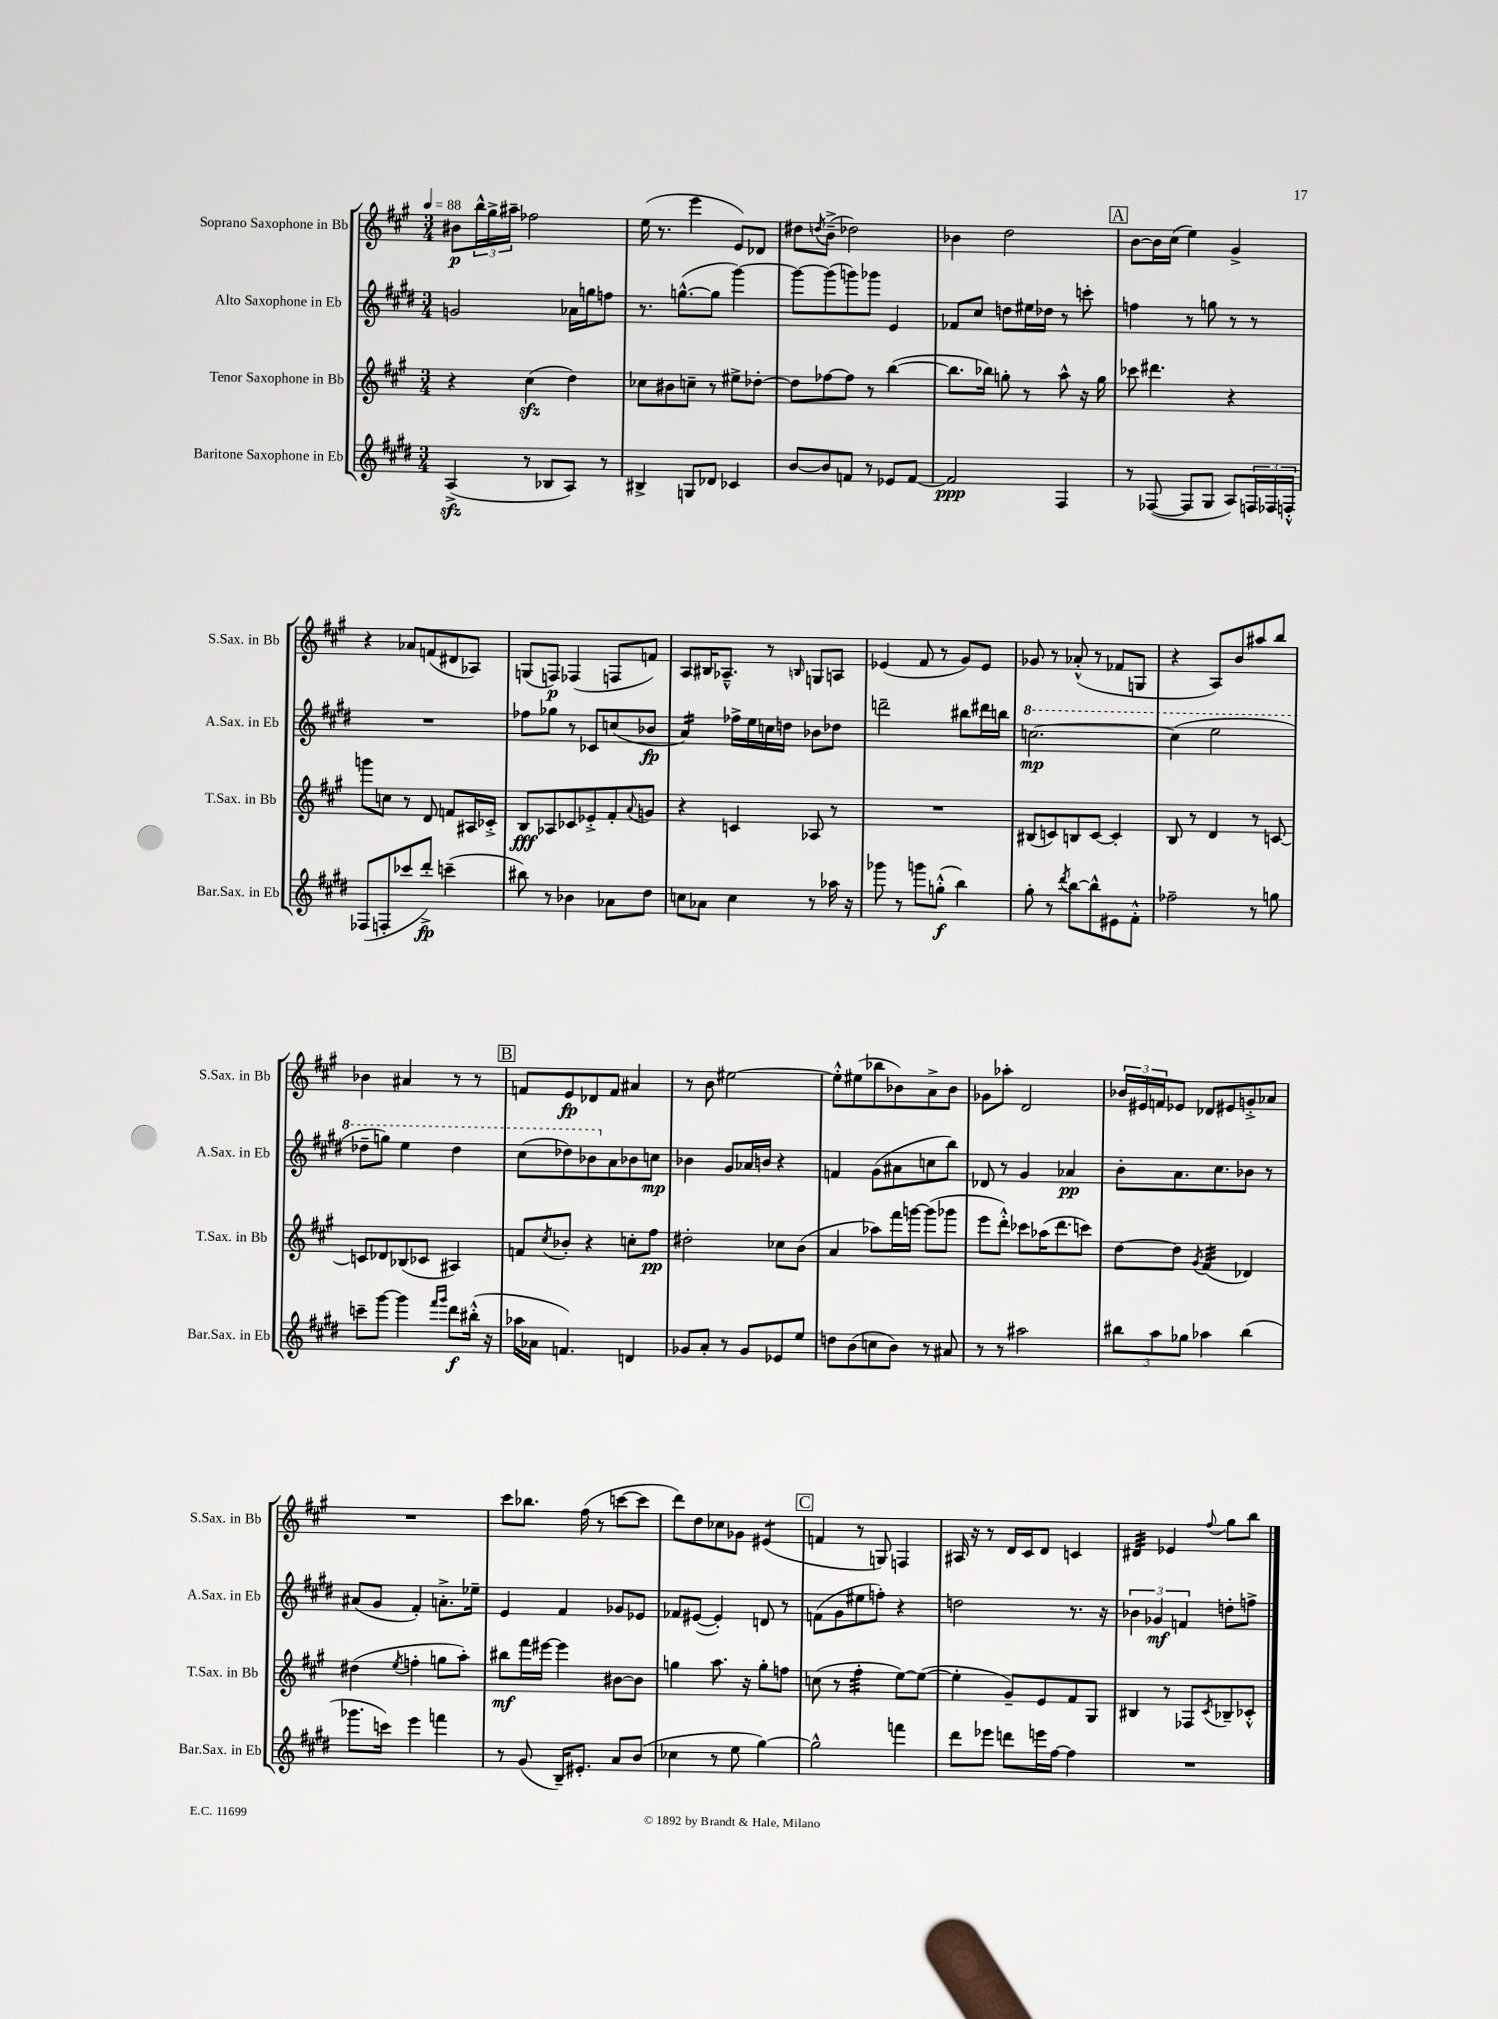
<<
\new StaffGroup <<
\new Staff = "s0" \with { instrumentName = "Soprano Saxophone in Bb" shortInstrumentName = "S.Sax. in Bb" } {
    \clef treble \key a \major \numericTimeSignature \time 3/4 \tempo 4 = 88
    bis'8\p \tuplet 3/2 { b''16-^ gis''16-> ais''16-- } fes''2 |
    e''16( r8. e'''4 e'8) des'8 |
    dis''8 \acciaccatura { d''8 } b'8--->( des''2) |
    bes'4 d''2 |
    \mark \markup { \box "A" } b'8~ b'16 cis''16( e''4) gis'4-> |
    r4 aes'8 f'8( dis'8 aes8) |
    g8( f8\p) fes4( f8 f'8) |
    a8 bis16 aes8.---^ r8 \grace { b16 } g8 a8 |
    ees'4( fis'8 r8 gis'8) ees'8 |
    ges'8 r8 aes'8-.-^( r8 fes'8 g8 |
    r4 a8) b'8 ais''8 b''8 |
    bes'4 ais'4 r8 r8 |
    \mark \markup { \box "B" } f'8 e'8\fp des'8 f'8 ais'4 |
    r8 b'8 eis''2~ |
    eis''8-.-^ eis''8( bes''8 bes'8) a'8-> bes'8 |
    ges'8 aes''8-. d'2 |
    \tuplet 3/2 { bes'16 eis'16 f'16 } ees'8 des'8 eis'8 g'8-.-> aes'8 |
    R2. |
    cis'''8 bes''8. fis''16( r8 c'''8~ c'''8 |
    d'''8) d''8 ces''8 ges'8 eis'4:8( |
    \mark \markup { \box "C" } f'4 r8 g8) f4 |
    ais16 r16 r8 d'16 cis'16 d'8 c'4 |
    dis'4:32 ees'4 \appoggiatura { fis''8 } gis''8 b''8 \bar "|." |
}
\new Staff = "s1" \with { instrumentName = "Alto Saxophone in Eb" shortInstrumentName = "A.Sax. in Eb" } {
    \clef treble \key e \major \numericTimeSignature \time 3/4
    g'2 aes'16 g''16 f''8 |
    r8. g''8.~-^( g''8 gis'''4~) |
    gis'''8~ gis'''8( g'''8) ges'''8 e'4 |
    fes'8 cis''8 d''8 eis''16 des''16 r8 c'''8-. |
    \mark \markup { \box "A" } f''4 r8 g''8 r8 r8 |
    R2. |
    fes''8 ges''8 r8 ces'8 c''8( bes'8\fp |
    a'4:16) fes''16-> e''16 c''16 d''16 bes'8 des''8 |
    d'''2-- bis''8 dis'''16 b''16 |
    \ottava #1 c'''2.~\mp |
    c'''4( e'''2 |
    des'''8-- g'''8) e'''4 des'''4 |
    \mark \markup { \box "B" } cis'''8( des'''8) bes''8 \ottava #0 a'8 bes'8 c''8\mp |
    bes'4 gis'8 aes'16 b'16 r4 |
    f'4 gis'8( ais'8 c''8 b''8) |
    des'8 r8 gis'4 aes'4\pp |
    b'8-. a'8. cis''8. bes'8 r8 |
    ais'8( gis'8 fis'4-.) a'8.-.-> ees''16-- |
    e'4 fis'4 ges'8 ees'8 |
    fes'8 eis'8~( eis'4-.) d'8 r8 |
    \mark \markup { \box "C" } f'8( gis'8 eis''8 f''8-.) r4 |
    d''2 r8. r16 |
    \tuplet 3/2 { bes'4 ges'4\mf f'4 } d''8-. f''8-> \bar "|." |
}
\new Staff = "s2" \with { instrumentName = "Tenor Saxophone in Bb" shortInstrumentName = "T.Sax. in Bb" } {
    \clef treble \key a \major \numericTimeSignature \time 3/4
    r4 cis''4\sfz( d''4) |
    ces''8 bis'8 c''8-- r8 eis''8-> des''8~-. |
    des''8 fes''8~ fes''8 r8 b''4~( |
    b''8. bes''16) g''8-. r8 a''8-^ r16 g''16 |
    \mark \markup { \box "A" } ces'''8 dis'''4. r4 |
    g'''8 c''8 r8 d'8 f'8 ais16 ces'16-.-> |
    b8\fff aes8 ces'8 ees'8-.-> fis'8-. \appoggiatura { a'8 } g'8 |
    r4 c'4 aes8 r8 |
    R2. |
    bis8( c'8) b8 c'8~ c'4-. |
    b8 r8 d'4 r8 c'8~ |
    c'8 des'8 bes8( ces'8 ais4) |
    \mark \markup { \box "B" } f'8 \acciaccatura { cis''8 } bes'8-. r4 c''8-. fis''8\pp |
    dis''2-. ces''8 b'8( |
    a'4 aes''8) fis'''16 g'''16~ g'''8( ges'''8 |
    e'''8 d'''8-.-^) ces'''8 aes''16( d'''8. c'''8) |
    d''8~ d''8 \acciaccatura { gis'8 } fis'4:32( des'4) |
    dis''4( \acciaccatura { e''8 } f''4-. g''8 a''8-.) |
    bis''8\mf fis'''16 eis'''16~ eis'''4 bis'8~ bis'8 |
    g''4 a''8. r16 g''8-. f''8 |
    \mark \markup { \box "C" } c''8( r8 fis''4:32-. e''8~) e''8~( |
    e''4-. gis'8--) e'8 fis'8 gis8 |
    bis4 r8 fes8 \acciaccatura { cis'8 } bes8-- ces'8-.-^ \bar "|." |
}
\new Staff = "s3" \with { instrumentName = "Baritone Saxophone in Eb" shortInstrumentName = "Bar.Sax. in Eb" } {
    \clef treble \key e \major \numericTimeSignature \time 3/4
    a4->\sfz( r8 bes8 a8) r8 |
    bis4-> g8 des'8 ces'4 |
    b'8~ b'8 f'8 r8 ees'8 f'8~ |
    f'2\ppp fis4 |
    \mark \markup { \box "A" } r8 fes8~( fes8 gis8 a8) \tuplet 3/2 { f16 fes16 f16-.-^ } |
    fes8( f8-. ces'''8 dis'''8-.->\fp) c'''4--( |
    bis''8) r8 bes'4 aes'8 dis''8 |
    c''8 aes'8 c''4 r8 aes''16 r16 |
    ges'''8 r8 g'''8 g''8-.-^\f( b''4) |
    gis''8-. r8 \acciaccatura { dis'''8 } b''8~ b''8-^ eis'8 fis'8-.-^ |
    fes''2-- r8 g''8 |
    c'''8-- gis'''8~ gis'''4 \grace { fis'''16 gis'''16 } dis'''8\f bis''16-.-^( r16 |
    \mark \markup { \box "B" } aes''16 aes'16 f'4.) d'4 |
    ges'8 a'8-. r8 ges'8 ees'8 e''8 |
    d''8 b'8( c''8 b'8) r8 ais'8 |
    r8 r8 ais''2 |
    \tuplet 3/2 { bis''8 a''8 ges''8 } aes''4 bis''4( |
    ges'''8. c'''16) e'''4 f'''4 |
    r8 gis'8( b16--) eis'8.-. a'8 b'8( |
    ces''4 r8 e''8 gis''4~) |
    \mark \markup { \box "C" } gis''2-^ f'''4 |
    dis'''8 ees'''8 d'''8 e'''16 fis''16~ fis''4 |
    R2. \bar "|." |
}
>>
>>
\layout { \context { \Score \remove "Bar_number_engraver" } }
